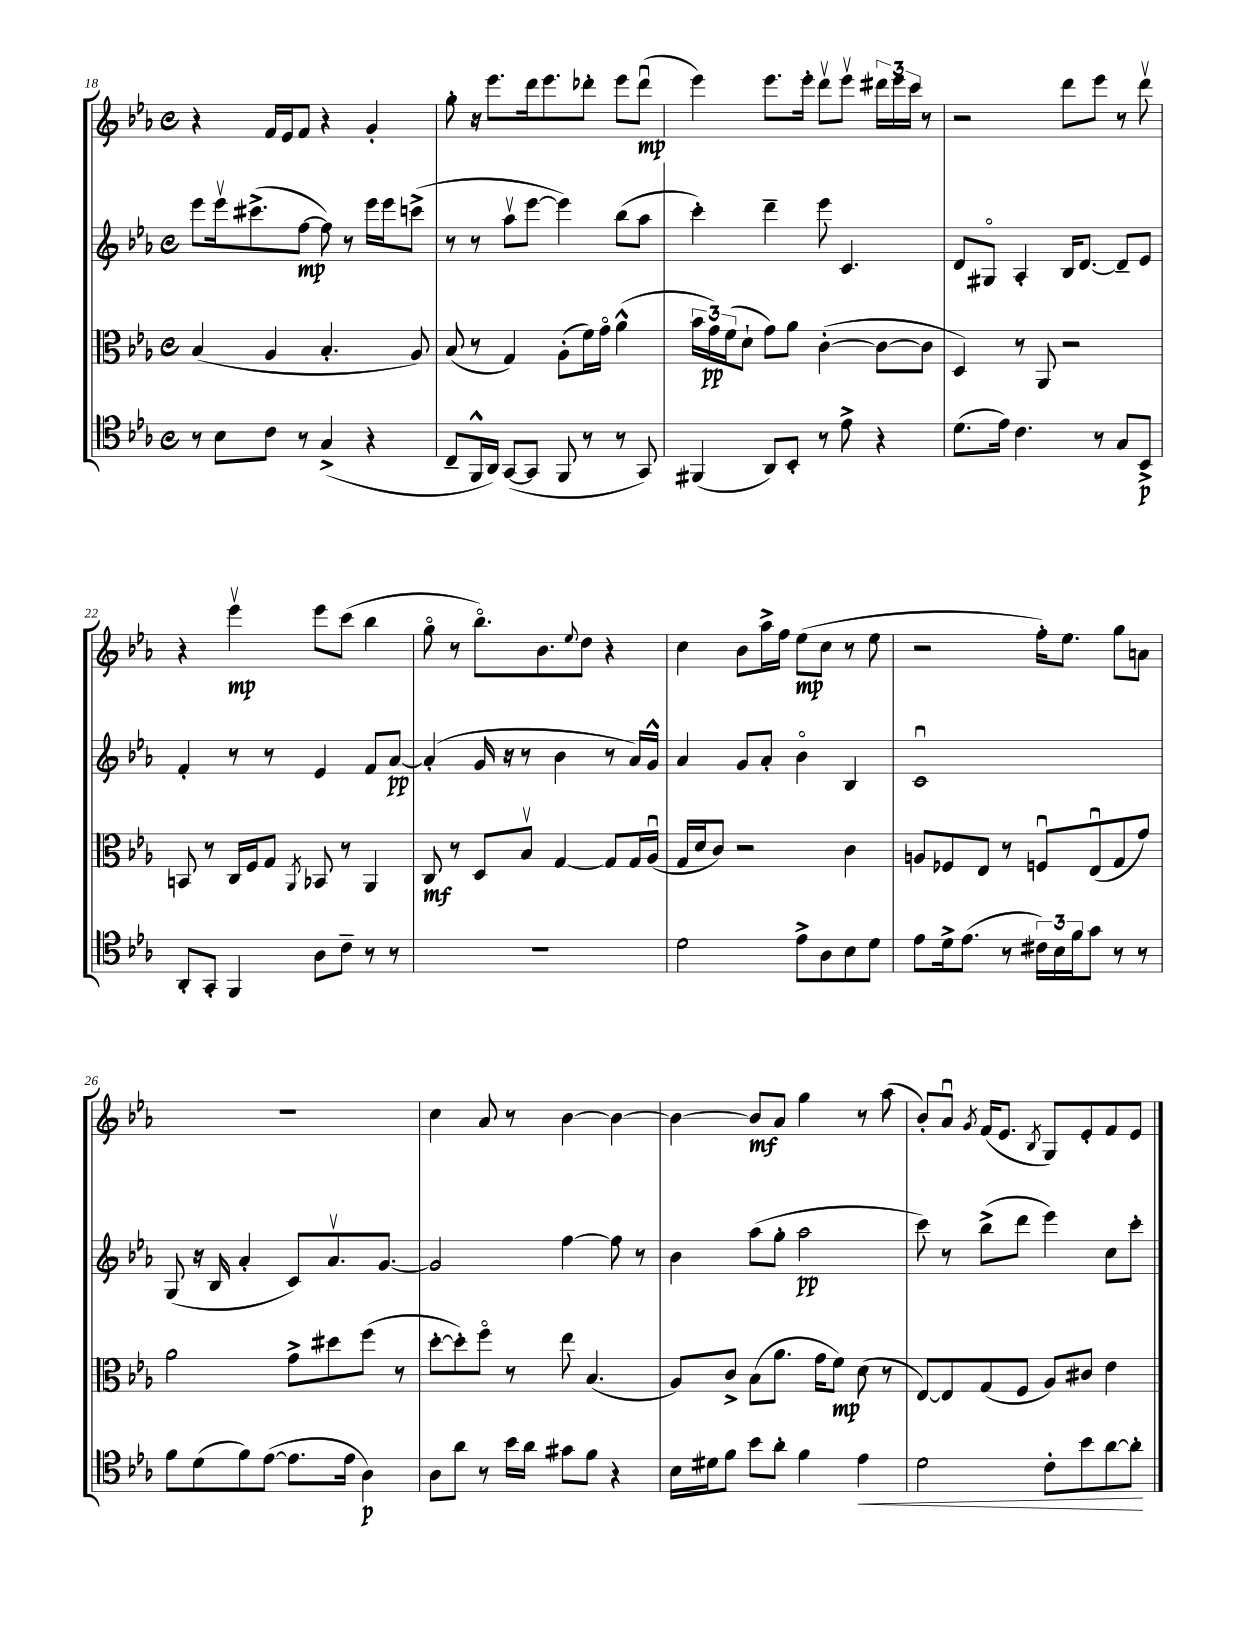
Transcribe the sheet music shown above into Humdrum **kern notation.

**kern	**dynam	**kern	**dynam	**kern	**dynam	**kern	**dynam
*part4	*part4	*part3	*part3	*part2	*part2	*part1	*part1
*staff4	*staff4	*staff3	*staff3	*staff2	*staff2	*staff1	*staff1
*clefC4	*	*clefC3	*	*clefG2	*	*clefG2	*
*k[b-e-a-]	*	*k[b-e-a-]	*	*k[b-e-a-]	*	*k[b-e-a-]	*
*M4/4	*	*M4/4	*	*M4/4	*	*M4/4	*
*met(c)	*	*met(c)	*	*met(c)	*	*met(c)	*
=18	=18	=18	=18	=18	=18	=18	=18
8r	.	(4B-/	.	8eee-\L	.	4r	.
8B-\L	.	.	.	16eee-v\k	.	.	.
.	.	.	.	(8.ccc#X^\	.	.	.
8c\J	.	4A-/	.	.	.	16f/LL	.
.	.	.	.	.	.	16e-/J	.
8r	.	.	.	[8ff\J	mp	8f/J	.
(4G^/	.	4.B-'/	.	8ff\])	.	4r	.
.	.	.	.	8r	.	.	.
4r	.	.	.	16eee-\LL	.	4g'/	.
.	.	.	.	16eee-\J	.	.	.
.	.	8A-/)	.	(8cccn^\J	.	.	.
=19	=19	=19	=19	=19	=19	=19	=19
8C~/L	.	(8B-/	.	8r	.	8gg'\	.
16FF^^/L	.	8r	.	8r	.	16r	.
16AA-/JJ)	.	.	.	.	.	8.eee-\L	.
([8GG/L	.	4G/)	.	8aa-v\L	.	.	.
8GG/J]	.	.	.	[8eee-\J	.	16ddd\k	.
.	.	.	.	.	.	8.eee-\	.
8FF/	.	(8A-'\L	.	4eee-\])	.	.	.
8r	.	16f\L)	.	.	.	8ddd-X'\J	.
.	.	16g\JJ	.	.	.	.	.
8r	.	(4a-^^\	.	(8bb-\L	.	8eee-\L	.
8GG/)	.	.	.	8aa-\J	.	(8ddd-u\J	mp
=20	=20	=20	=20	=20	=20	=20	=20
(4FF#X/	.	24b-\LL	.	4ccc'\)	.	4eee-\)	.
.	.	24g\)	pp	.	.	.	.
.	.	(24f\J	.	.	.	.	.
.	.	8d`\J	.	.	.	.	.
8AA-/L)	.	8g\L)	.	4ddd~\	.	8.eee-\L	.
8BB-'/J	.	8a-\J	.	.	.	.	.
.	.	.	.	.	.	16eee-'\Jk	.
8r	.	([4c'\	.	8eee-\	.	8dddv\L	.
8e-^\	.	.	.	4.c/	.	8eee-v\J	.
4r	.	8c\L_	.	.	.	24ddd#X\LL	.
.	.	.	.	.	.	24eee-\	.
.	.	.	.	.	.	24ccc\JJ	.
.	.	8c\J]	.	.	.	8r	.
=21	=21	=21	=21	=21	=21	=21	=21
(8.d\L	.	4D/)	.	8d/L	.	2r	.
.	.	.	.	8G#X/J	.	.	.
16e-\Jk)	.	.	.	.	.	.	.
4.c\	.	8r	.	4A-'/	.	.	.
.	.	8AA-/	.	.	.	.	.
.	.	2r	.	16B-/KL	.	8ddd\L	.
.	.	.	.	[8.d/J	.	.	.
8r	.	.	.	.	.	8eee-\J	.
8G/L	.	.	.	8d~/L]	.	8r	.
8BB-^/J	p	.	.	8e-/J	.	8dddv\	.
!!LO:LB:g=z
=22	=22	=22	=22	=22	=22	=22	=22
8AA-'/L	.	8BBn/	.	4f'/	.	4r	.
8GG'/J	.	8r	.	.	.	.	.
4FF/	.	16C/LL	.	8r	.	4eee-v\	mp
.	.	16F/J	.	.	.	.	.
.	.	8G/J	.	8r	.	.	.
.	.	8qAA-/	.	.	.	.	.
8A-\L	.	8BB-X/	.	4e-/	.	8eee-\L	.
8c~\J	.	8r	.	.	.	(8ccc\J	.
8r	.	4AA-/	.	8f/L	.	4bb-\	.
8r	.	.	.	[8a-/J	pp	.	.
=23	=23	=23	=23	=23	=23	=23	=23
1r	.	8C/	mf	(4a-'/]	.	8gg\	.
.	.	8r	.	.	.	8r	.
.	.	8D/L	.	16g/	.	8.bb-\L)	.
.	.	.	.	16r	.	.	.
.	.	8B-v/J	.	8r	.	.	.
.	.	.	.	.	.	8.b-\	.
.	.	[4G/	.	4b-\	.	.	.
.	.	.	.	.	.	8qqee-/	.
.	.	.	.	.	.	8dd\J	.
.	.	8G/L]	.	8r	.	4r	.
.	.	16G/L	.	16a-/LL)	.	.	.
.	.	(16A-u/JJ	.	16g^^/JJ	.	.	.
=24	=24	=24	=24	=24	=24	=24	=24
2d\	.	16G/LL	.	4a-/	.	4cc\	.
.	.	16d/J	.	.	.	.	.
.	.	8c/J)	.	.	.	.	.
.	.	2r	.	8g/L	.	8b-\L	.
.	.	.	.	8a-'/J	.	16aa-^\L	.
.	.	.	.	.	.	16ff\JJ	.
8e-^\L	.	.	.	4b-\	.	(8ee-\L	mp
8A-\	.	.	.	.	.	8cc\J	.
8B-\	.	4c\	.	4B-/	.	8r	.
8d\J	.	.	.	.	.	8ee-\	.
=25	=25	=25	=25	=25	=25	=25	=25
8e-\L	.	8An/L	.	1cu	.	2r	.
16d^\k	.	8F-X/	.	.	.	.	.
(8.e-\J	.	.	.	.	.	.	.
.	.	8E-/J	.	.	.	.	.
8r	.	8r	.	.	.	.	.
24c#X\LL)	.	8Fnu/L	.	.	.	16ff'\KL)	.
24B-\	.	.	.	.	.	.	.
.	.	.	.	.	.	8.ee-\J	.
24f\J	.	.	.	.	.	.	.
8g\J	.	(8E-u/	.	.	.	.	.
8r	.	8G/	.	.	.	8gg\L	.
8r	.	8g/J)	.	.	.	8an\J	.
!!LO:LB:g=z
=26	=26	=26	=26	=26	=26	=26	=26
8f\L	.	2a-\	.	(8G/	.	1r	.
(8d\	.	.	.	16r	.	.	.
.	.	.	.	16B-/	.	.	.
8f\)	.	.	.	4a-'/	.	.	.
([8e-\J	.	.	.	.	.	.	.
8.e-\L]	.	8g^\L	.	8c/L)	.	.	.
.	.	8dd#X\	.	8.a-v/	.	.	.
16e-\Jk	.	.	.	.	.	.	.
4A-\)	p	(8ff\J	.	.	.	.	.
.	.	.	.	[8.g/J	.	.	.
.	.	8r	.	.	.	.	.
=27	=27	=27	=27	=27	=27	=27	=27
8A-\L	.	[8dd'\L	.	2g/]	.	4cc\	.
8a-\J	.	8dd'\])	.	.	.	.	.
8r	.	8ff\J	.	.	.	8a-/	.
16b-\LL	.	8r	.	.	.	8r	.
16a-\JJ	.	.	.	.	.	.	.
8g#X\L	.	8ee-\	.	[4ff\	.	[4b-\	.
8f\J	.	(4.B-/	.	.	.	.	.
4r	.	.	.	8ff\]	.	4b-\_	.
.	.	.	.	8r	.	.	.
=28	=28	=28	=28	=28	=28	=28	=28
16B-\LL	.	8A-/L)	.	4b-\	.	4b-\_	.
16d#X\J	.	.	.	.	.	.	.
8f\J	.	8c^/J	.	.	.	.	.
8b-\L	.	(8B-\L	.	(8aa-\L	.	8b-/L]	mf
8a-'\J	.	8.a-\J	.	8gg'\J	.	8a-/J	.
4f\	.	.	.	2aa-\	pp	4gg\	.
.	.	16g\KL	.	.	.	.	.
.	.	8f\J)	mp	.	.	.	.
!	!LO:HP:b	!	!	!	!	!	!
4e-\	<	(8d\	.	.	.	8r	.
.	.	8r	.	.	.	(8aa-\	.
=29	=29	=29	=29	=29	=29	=29	=29
2d\	.	[8E-/L)	.	8ccc\)	.	8b-'/L)	.
.	.	8E-/]	.	8r	.	8a-u/J	.
.	.	.	.	.	.	8qg/	.
.	.	(8G/	.	(8bb-^\L	.	(16f/KL	.
.	.	.	.	.	.	8.e-/J	.
.	.	8F/J	.	8ddd\J	.	.	.
.	.	.	.	.	.	8qB-/	.
8c'\L	.	8A-/L)	.	4eee-\)	.	8G/L)	.
8b-\	.	8c#X/J	.	.	.	8e-'/	.
[8a-\	.	4e-\	.	8cc\L	.	8f/	.
8a-'\J]	.	.	.	8ccc'\J	.	8e-/J	.
.	[	.	.	.	.	.	.
==	==	==	==	==	==	==	==
*-	*-	*-	*-	*-	*-	*-	*-
